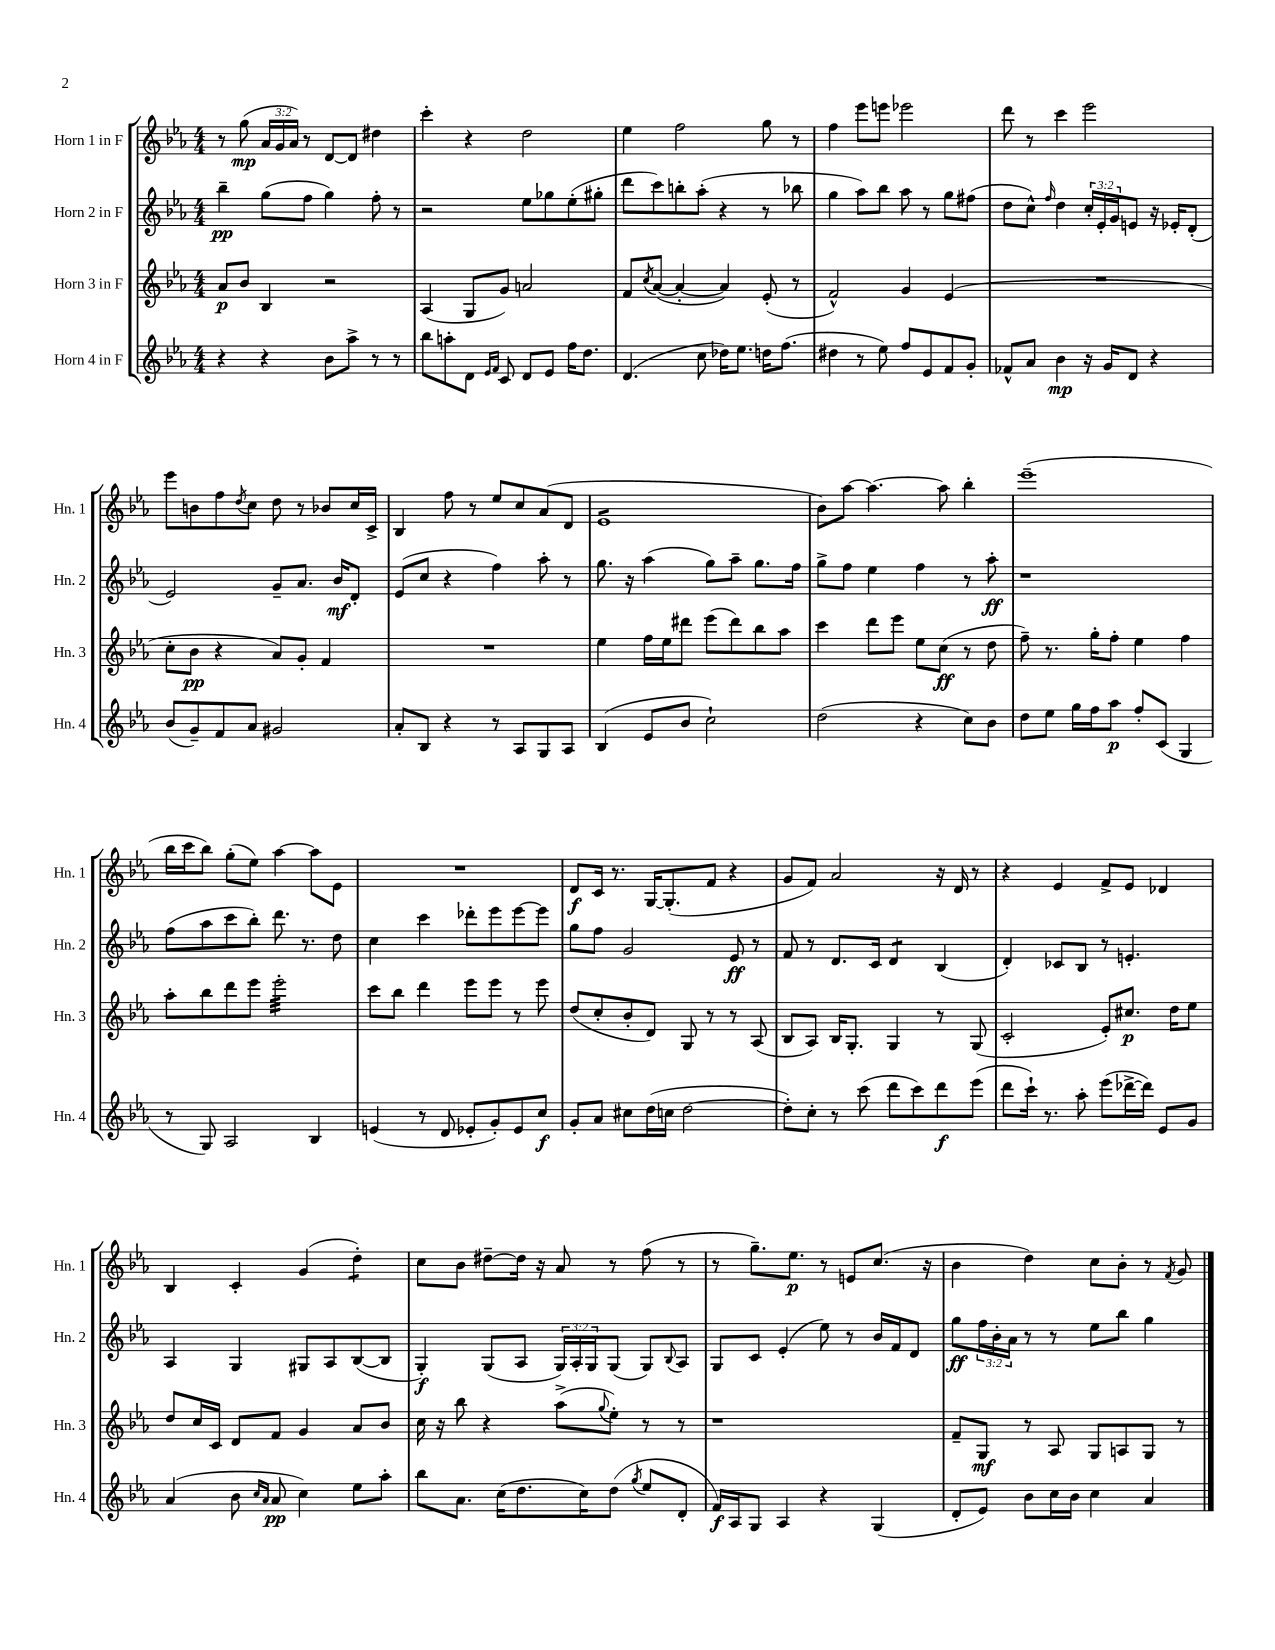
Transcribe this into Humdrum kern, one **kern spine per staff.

**kern	**kern	**kern	**kern
*staff4	*staff3	*staff2	*staff1
*clefG2	*clefG2	*clefG2	*clefG2
*k[b-e-a-]	*k[b-e-a-]	*k[b-e-a-]	*k[b-e-a-]
*M4/4	*M4/4	*M4/4	*M4/4
4r	8a-	4bb-~	8r
.	8b-	.	(8gg
4r	4B-	(8gg	24a-
.	.	.	24g
.	.	.	24a-)
.	.	8ff	8r
8b-	2r	4gg)	[8d
8aa-^	.	.	8d]
8r	.	8ff'	4dd#
8r	.	8r	.
=	=	=	=
8bb-	(4A-	2r	4ccc'
8aa'	.	.	.
8d	8G	.	4r
16qqe-	.	.	.
16qqf	.	.	.
8c	8g)	.	.
8d	2a	8ee-	2dd
8e-	.	8gg-	.
16ff	.	(8ee-'	.
8.dd	.	.	.
.	.	8gg#'	.
=	=	=	=
(4.d	8f	8ddd	4ee-
.	8qcc	.	.
.	([8a-	8ccc)	.
.	4a-'_	8bb'	2ff
8cc	.	(8aa-'	.
16dd-)	4a-])	4r	.
8.ee-	.	.	.
16dd	(8e-'	8r	8gg
(8.ff	.	.	.
.	8r	8bb-	8r
=	=	=	=
4dd#	2f^^)	4gg	4ff
8r	.	8aa-)	8eee-
8ee-)	.	8bb-	8eee
8ff	4g	8aa-	2eee-
8e-	.	8r	.
8f	(4e-	8gg	.
8g'	.	(8ff#	.
=	=	=	=
8f-^^	1r	8dd	8ddd
8a-	.	8cc^^)	8r
.	.	16qqff	.
4b-	.	4dd	4ccc
16r	.	24cc'	2eee-
.	.	24e-'	.
16g	.	.	.
.	.	24g	.
8d	.	8e	.
4r	.	16r	.
.	.	16e-'	.
.	.	(8d'	.
=	=	=	=
(8b-	8cc'	2e-)	8eee-
8g~)	8b-	.	8b
8f	4r	.	8ff
.	.	.	8qdd
8a-	.	.	8cc
2g#	8a-)	8g~	8dd
.	8g'	8.a-	8r
.	4f	.	8b-
.	.	16b-	.
.	.	8d'	16cc
.	.	.	16c^
=	=	=	=
8a-'	1r	(8e-	4B-
8B-	.	8cc	.
4r	.	4r	8ff
.	.	.	8r
8r	.	4ff)	8ee-
8A-	.	.	8cc
8G	.	8aa-'	(8a-
8A-	.	8r	8d
=	=	=	=
(4B-	4ee-	8.gg	1e-
.	.	16r	.
8e-	16ff	(4aa-	.
.	16ee-	.	.
8b-	8ddd#	.	.
2cc`)	(8eee-	8gg)	.
.	8ddd#)	8aa-~	.
.	8bb-	8.gg	.
.	8aa-	.	.
.	.	16ff	.
=	=	=	=
(2dd	4ccc	8gg^	8b-)
.	.	8ff	[8aa-
.	8ddd	4ee-	4.aa-_
.	8eee-	.	.
4r	8ee-	4ff	.
.	(8cc	.	8aa-]
8cc)	8r	8r	4bb-'
8b-	8dd	8aa-'	.
=	=	=	=
8dd	8ff~)	1r	(1eee-~
8ee-	8.r	.	.
16gg	.	.	.
16ff	16gg'	.	.
8aa-	8ff'	.	.
8ff'	4ee-	.	.
(8c	.	.	.
4G	4ff	.	.
=	=	=	=
8r	8aa-'	(8ff	16bb-
.	.	.	16ccc
8G)	8bb-	8aa-	8bb-)
2A-	8ddd	8ccc	(8gg'
.	8eee-	8bb-')	8ee-)
.	2eee-'	8.ddd	[4aa-
.	.	8.r	.
4B-	.	.	8aa-]
.	.	8dd	8e-
=	=	=	=
(4e	8ccc	4cc	1r
.	8bb-	.	.
8r	4ddd	4ccc	.
8d	.	.	.
8e-'	8eee-	8ddd-'	.
8g')	8eee-	8eee-	.
8e-	8r	[8eee-	.
8cc	8eee-	8eee-]	.
=	=	=	=
8g'	(8dd	8gg	8d
8a-	8cc'	8ff	16c
.	.	.	8.r
8cc#	8b-'	2g	.
(16dd	8d)	.	[16G
16cc	.	.	(8.G']
[2dd	8G	.	.
.	8r	.	8f
.	8r	8e-	4r
.	(8A-	8r	.
=	=	=	=
8dd'])	8B-	8f	8g
8cc'	8A-)	8r	8f)
8r	16B-	8.d	2a-
.	8.G'	.	.
(8ccc	.	.	.
.	.	16c	.
8ddd	4G	4d	.
8ccc)	.	.	.
8ddd	8r	(4B-	16r
.	.	.	16d
(8eee-	(8G	.	8r
=	=	=	=
8ddd	2c'	4d')	4r
16ccc`)	.	.	.
8.r	.	.	.
.	.	8c-	4e-
8aa-'	.	8B-	.
(8eee-	8e-')	8r	8f^
[16ddd-^	8.cc#	4.e'	8e-
16ddd-])	.	.	.
8e-	.	.	4d-
.	16dd	.	.
8g	8ee-	.	.
=	=	=	=
(4a-	8dd	4A-	4B-
.	16cc	.	.
.	16c	.	.
8b-	8d	4G	4c'
16qqcc	.	.	.
16qqa-	.	.	.
8a-	8f	.	.
4cc)	4g	8G#	(4g
.	.	8A-	.
8ee-	8a-	([8B-	4dd')
8aa-'	8b-	8B-]	.
=	=	=	=
8bb-	16cc	4G')	8cc
.	16r	.	.
8.a-	8bb-	.	8b-
.	4r	(8G	[8dd#~
(16cc	.	.	.
8.dd	.	8A-	16dd#]
.	.	.	16r
.	(8aa-^	24G)	8a-
.	.	24A-'	.
16cc)	.	.	.
.	.	24G	.
.	8qqgg	.	.
(8dd	8ee-')	(8G	8r
8qgg	.	.	.
8ee-	8r	8G)	(8ff
.	.	8qqB-	.
8d'	8r	8A-	8r
=	=	=	=
16f)	1r	8G	8r
16A-	.	.	.
8G	.	8c	8.gg~)
4A-	.	(4e-'	.
.	.	.	8.ee-
4r	.	8ee-)	8r
.	.	8r	8e
(4G	.	16b-	(8.cc
.	.	16f	.
.	.	8d	.
.	.	.	16r
=	=	=	=
8d'	8f~	8gg	4b-
8e-)	8G	24ff	.
.	.	24b-'	.
.	.	24a-	.
8b-	8r	8r	4dd)
16cc	8A-	8r	.
16b-	.	.	.
4cc	8G	8ee-	8cc
.	8A	8bb-	8b-'
4a-	8G	4gg	8r
.	.	.	8qf
.	8r	.	8g
==	==	==	==
*-	*-	*-	*-
